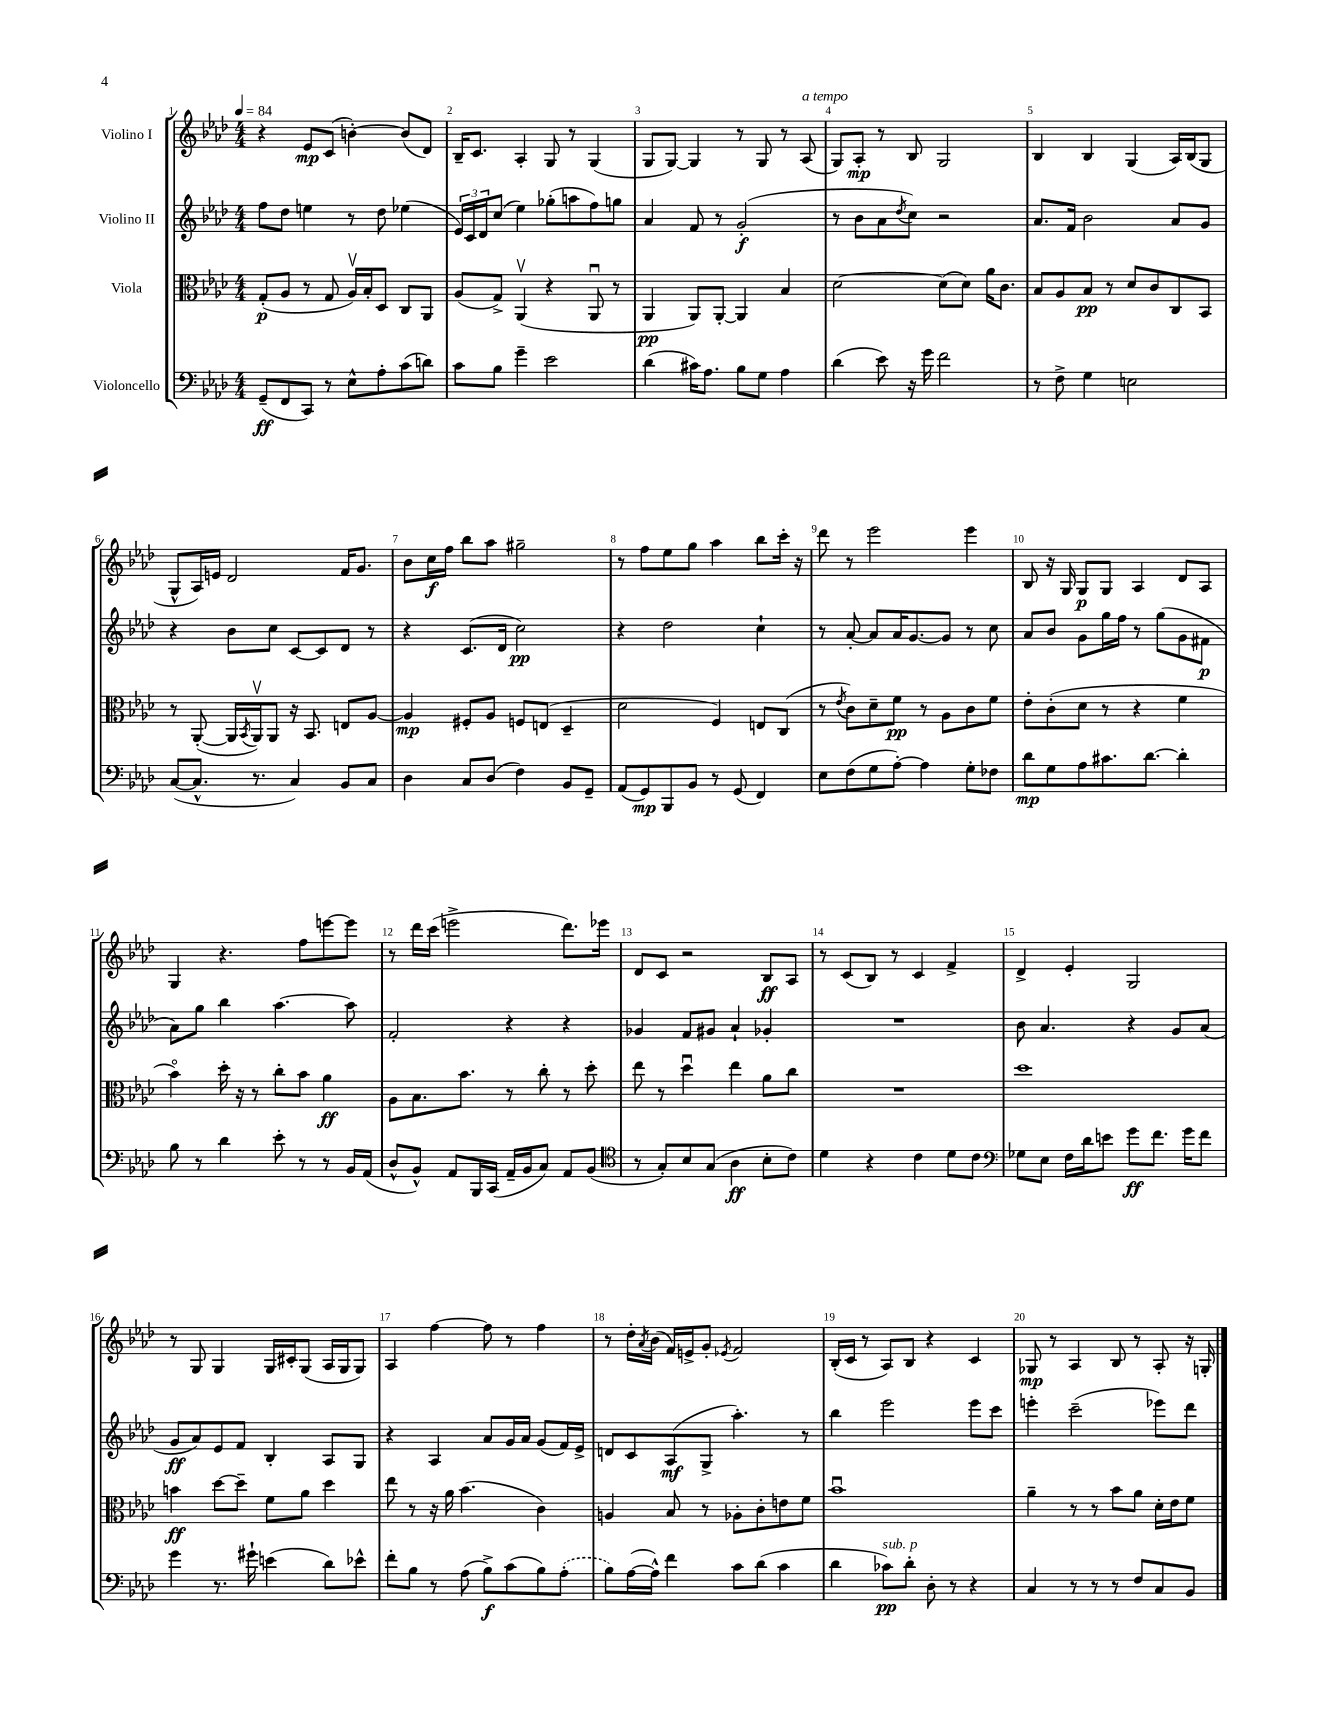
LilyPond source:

<<
\new StaffGroup <<
\new Staff = "s0" \with { instrumentName = "Violino I" } {
    \clef treble \key aes \major \numericTimeSignature \time 4/4 \tempo 4 = 84
    r4 ees'8\mp c'8( b'4~-.) b'8( des'8) |
    bes16-- c'8. aes4-. g8 r8 g4( |
    g8 g8~) g4 r8 g8 r8 aes8^\markup { \italic "a tempo" }( |
    g8) aes8-.\mp r8 bes8 g2 |
    bes4 bes4 g4( aes16) bes16( g8 |
    g8-^ aes16) e'16 des'2 f'16 g'8. |
    bes'8 c''16\f f''16 bes''8 aes''8 gis''2-- |
    r8 f''8 ees''8 g''8 aes''4 bes''8 c'''16-. r16 |
    des'''8 r8 ees'''2 ees'''4 |
    bes8 r16 g16 g8\p g8 aes4 des'8 aes8 |
    g4 r4. f''8 e'''8~ e'''8 |
    r8 des'''16 c'''16( e'''2-> des'''8.) ees'''16 |
    des'8 c'8 r2 bes8\ff aes8 |
    r8 c'8( bes8) r8 c'4 f'4-> |
    des'4-> ees'4-. g2 |
    r8 g8 g4 g16 cis'16-. g8( aes16 g16 g8) |
    aes4 f''4~ f''8 r8 f''4 |
    r8 des''16-. \acciaccatura { aes'8 } bes'16( f'16) e'16-> g'8-. \acciaccatura { ees'8 } f'2 |
    bes16-.( c'16 r8 aes8) bes8 r4 c'4 |
    ges8\mp r8 aes4 bes8 r8 aes8-. r16 g16-. \bar "|." |
}
\new Staff = "s1" \with { instrumentName = "Violino II" } {
    \clef treble \key aes \major \numericTimeSignature \time 4/4
    f''8 des''8 e''4 r8 des''8 ees''4( |
    \tuplet 3/2 { ees'16) c'16 des'16 } c''8( ees''4) ges''8-.( a''8 f''8) g''8 |
    aes'4 f'8 r8 g'2-.\f( |
    r8 bes'8 aes'8 \acciaccatura { des''8 } c''8) r2 |
    aes'8. f'16 bes'2 aes'8 g'8 |
    r4 bes'8 c''8 c'8~ c'8 des'8 r8 |
    r4 c'8.( des'16 c''2\pp) |
    r4 des''2 c''4-! |
    r8 aes'8~-. aes'8 aes'16 g'8.~ g'8 r8 c''8 |
    aes'8 bes'8 g'8 g''16 f''16 r8 g''8( g'8 fis'8\p |
    aes'8) g''8 bes''4 aes''4.~ aes''8 |
    f'2-. r4 r4 |
    ges'4 f'8 gis'8 aes'4-! ges'4-. |
    R1 |
    bes'8 aes'4. r4 g'8 aes'8( |
    g'8\ff aes'8) ees'8 f'8 bes4-. aes8 g8 |
    r4 aes4 aes'8 g'16 aes'16 g'8( f'16) ees'16-> |
    d'8 c'8 aes8\mf( g8-> aes''4.-.) r8 |
    bes''4 ees'''2 ees'''8 c'''8 |
    e'''4-. c'''2--( ees'''8) des'''8 \bar "|." |
}
\new Staff = "s2" \with { instrumentName = "Viola" } {
    \clef alto \key aes \major \numericTimeSignature \time 4/4
    g8-.\p( aes8 r8 g8 aes16\upbow) bes16-. des8 c8 aes,8 |
    aes8( g8->) aes,4\upbow( r4 aes,8\downbow r8 |
    aes,4\pp aes,8) aes,8~-. aes,4 bes4 |
    des'2~ des'8( des'8) aes'16 c'8. |
    bes8 aes8 bes8\pp r8 des'8 c'8 c8 bes,8 |
    r8 aes,8~-.( aes,16 \acciaccatura { bes,8 } aes,16\upbow) aes,8 r16 bes,8. e8 aes8~ |
    aes4\mp fis8-. aes8 f8 e8( des4-- |
    des'2 f4) e8 c8( |
    r8 \acciaccatura { ees'8 } c'8) des'8-- f'8\pp r8 aes8 c'8 f'8 |
    ees'8-. c'8-.( des'8 r8 r4 f'4 |
    bes'4\flageolet) des''16-. r16 r8 c''8-. bes'8 aes'4\ff |
    aes8 bes8. bes'8. r8 c''8-. r8 des''8-. |
    ees''8 r8 des''4\downbow ees''4 aes'8 c''8 |
    R1 |
    des''1 |
    b'4\ff des''8~ des''8-- f'8 aes'8 des''4 |
    ees''8 r8 r16 aes'16 bes'4.( c'4) |
    a4 bes8 r8 aes8-. c'8-. e'8 f'8 |
    bes'1\downbow |
    aes'4-- r8 r8 bes'8 aes'8 des'16-. ees'16 f'8 \bar "|." |
}
\new Staff = "s3" \with { instrumentName = "Violoncello" } {
    \clef bass \key aes \major \numericTimeSignature \time 4/4
    g,8--\ff( f,8 c,8) r8 ees8-^ aes8-. c'8( d'8) |
    c'8 bes8 g'4-- ees'2 |
    des'4( cis'16) aes8. bes8 g8 aes4 |
    des'4( ees'8) r16 g'16 f'2 |
    r8 f8-> g4 e2 |
    c8~( c8.-^ r8. c4) bes,8 c8 |
    des4 c8 des8( f4) bes,8 g,8-- |
    aes,8( g,8\mp) bes,,8 bes,8 r8 g,8( f,4) |
    ees8 f8( g8 aes8~-.) aes4 g8-. fes8 |
    des'8\mp g8 aes8 cis'8. des'8.~ des'4-. |
    bes8 r8 des'4 ees'8-. r8 r8 bes,16 aes,16( |
    des8-^ bes,8-^) aes,8 bes,,16 c,16( aes,16-- bes,16 c8) aes,8 bes,8( |
    \clef tenor r8 g8-.) bes8 g8( aes4\ff bes8-. c'8) |
    des'4 r4 c'4 des'8 c'8 |
    \clef bass ges8 ees8 f16 des'16 e'8 g'8\ff f'8. g'16 f'8 |
    g'4 r8. gis'16-! e'4( des'8) ees'8-^ |
    f'8-. bes8 r8 aes8( bes8->\f) c'8( bes8) \once \slurDashed aes8-.( |
    bes8) aes16~( aes16-^) f'4 c'8 des'8( c'4 |
    des'4 ces'8\pp^\markup { \italic "sub. p" }) des'8-. des8-. r8 r4 |
    c4 r8 r8 r8 f8 c8 bes,8 \bar "|." |
}
>>
>>
\layout { \context { \Score \override BarNumber.break-visibility = ##(#f #t #t) barNumberVisibility = #all-bar-numbers-visible } }
